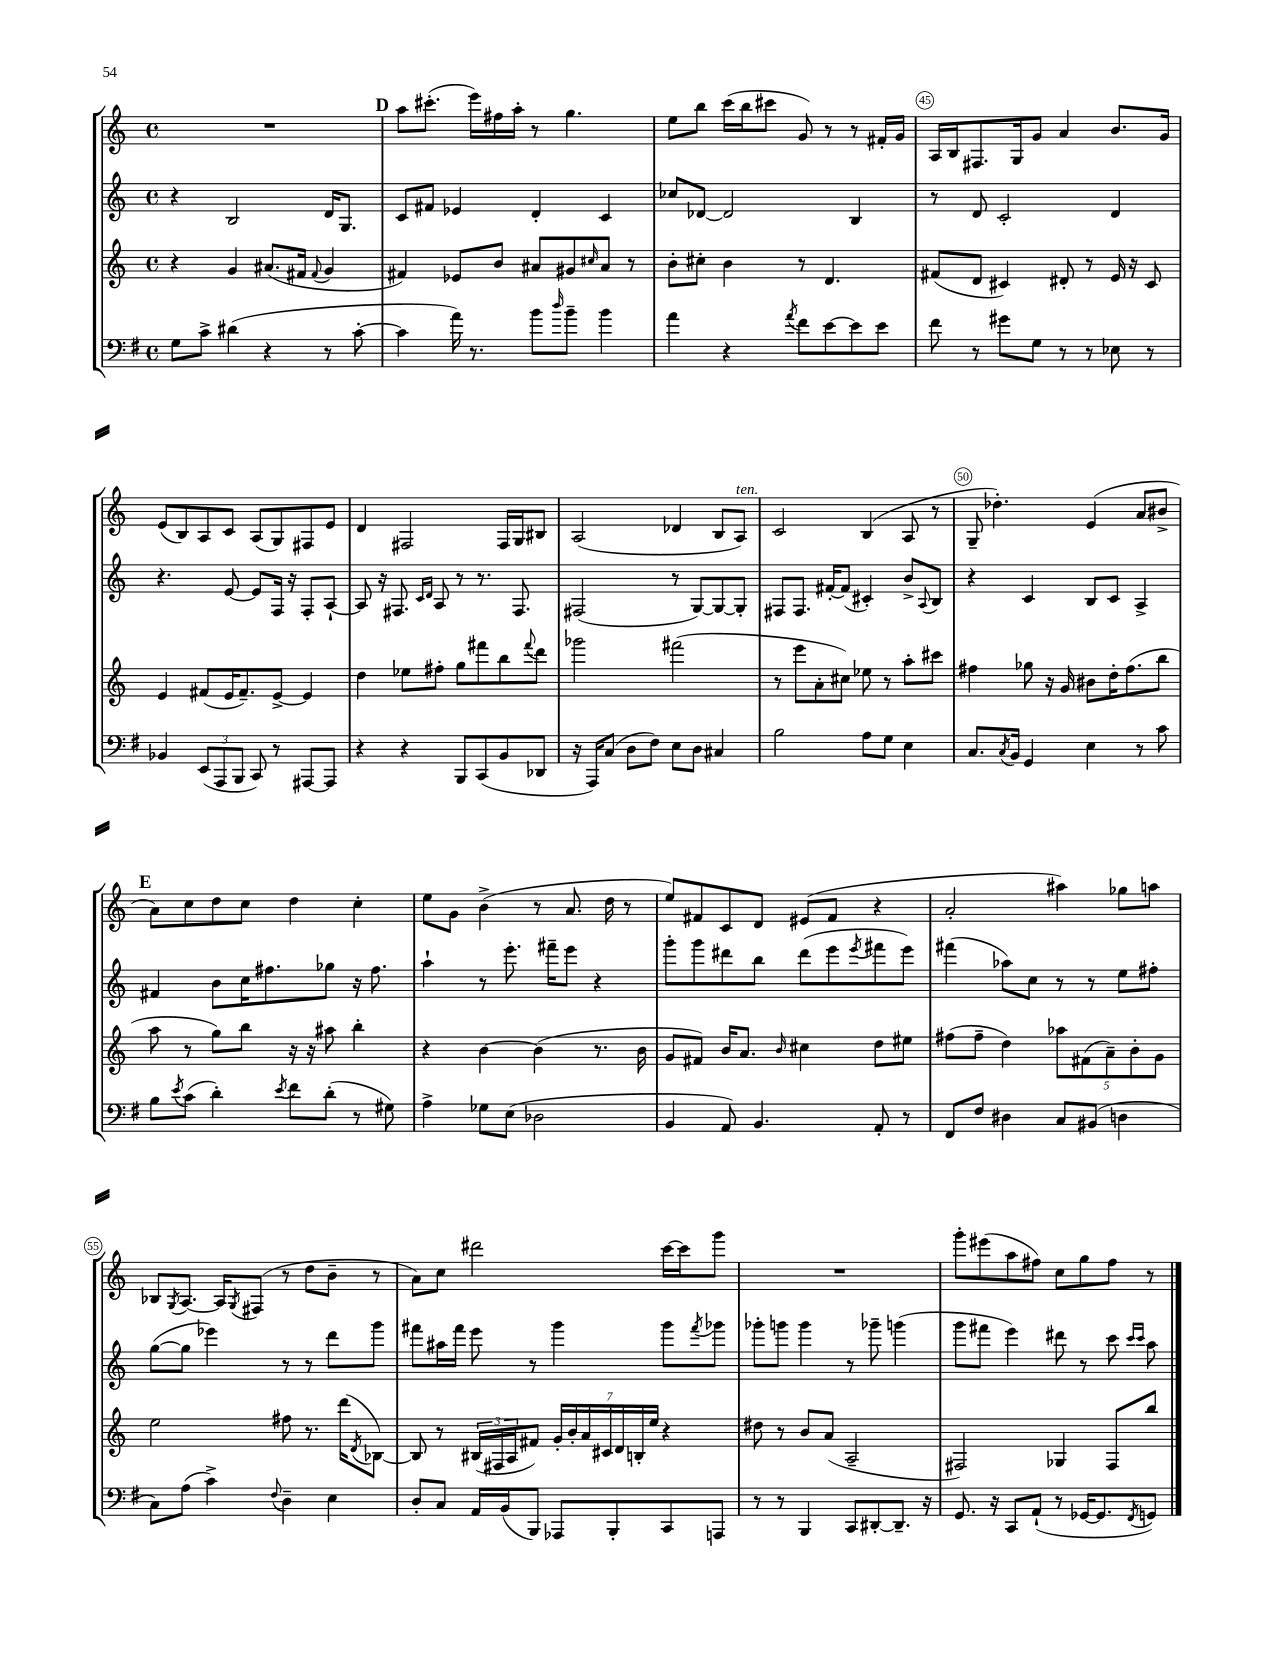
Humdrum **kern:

**kern	**kern	**kern	**kern
*part4	*part3	*part2	*part1
*staff4	*staff3	*staff2	*staff1
*clefF4	*clefG2	*clefG2	*clefG2
*k[f#]	*k[]	*k[]	*k[]
*M4/4	*M4/4	*M4/4	*M4/4
*met(c)	*met(c)	*met(c)	*met(c)
=42	=42	=42	=42
8G\L	4r	4r	1r
8c^\J	.	.	.
(4d#X\	4g/	2B/	.
4r	(8.a#X/L	.	.
.	16f#X/Jk	.	.
.	8qqf#/	.	.
8r	4g/	16d/KL	.
.	.	8.G/J	.
[8c'\	.	.	.
!!LO:REH:place=s1:t=D
=43	=43	=43	=43
4c\]	4f#X/)	8c/L	8aa\L
.	.	8f#X/J	(8.ccc#X'\J
16a\)	8e-X/L	4e-X/	.
8.r	.	.	16eee\LL)
.	8b/J	.	16ff#X\
.	.	.	16aa'\JJ
8b\L	8a#X/L	4d'/	8r
16qqdd/	.	.	.
8b~\J	8g#X/	.	4.gg\
.	16qqcc#X/	.	.
4b\	8a#/J	4c/	.
.	8r	.	.
=44	=44	=44	=44
4a\	8b'\L	8cc-X/L	8ee\L
.	8cc#X'\J	[8d-X/J	8bb\J
4r	4b\	2d-/]	(16ccc\LL
.	.	.	16bb\J
.	.	.	8ccc#X\J
8qa/	.	.	.
8f#\L	8r	.	8g/)
[8e\	4.d/	.	8r
8e\]	.	4B/	8r
8e\J	.	.	16f#X'/LL
.	.	.	16g/JJ
=45	=45	=45	=45
8f#\	(8f#X/L	8r	16A/LL
.	.	.	16B/J
8r	8d/J	8d/	8.F#X/
8g#X\L	4c#X/)	2c'/	.
.	.	.	16G/k
8G\J	.	.	8g/J
8r	8d#X'/	.	4a/
8r	8r	.	.
8E-X\	16e/	4d/	8.b/L
.	16r	.	.
8r	8c#/	.	.
.	.	.	16g/Jk
!!LO:LB:g=z
=46	=46	=46	=46
4BB-X/	4e/	4.r	(8e/L
.	.	.	8B/)
(12EE/L	(8f#X/L	.	8A/
12AAA/	.	.	.
.	16e/K	[8e/	8c/J
12BBB/J	.	.	.
.	8.f#~/)	.	.
8CC/)	.	8e/L]	(8A/L
8r	[8e^/J	16F/Jk	8G/)
.	.	16r	.
[8AAA#X/L	4e/]	8F'/L	8F#X/
8AAA#/J]	.	[8A`/J	8e/J
=47	=47	=47	=47
4r	4dd\	8A/]	4d/
.	.	16r	.
.	.	8.F#X/	.
4r	8ee-X\L	.	2F#X/
.	.	16qqc/LL	.
.	.	16qqd/JJ	.
.	8ff#X'\J	8A/	.
8BBB/L	8gg\L	8r	.
(8CC/	8fff#X\	8.r	.
8BB/	8bb\	.	16F#/LL
.	.	8.F#/	16G/J
.	8qqfff#/	.	.
8DD-X/J	8ddd\J	.	8B#X/J
=48	=48	=48	=48
16r	2ggg-X\	(2F#X/	(2A/
16AAA/KL)	.	.	.
(8C/J	.	.	.
8D\L	.	.	.
8F#\J)	.	.	.
8E\L	(2fff#X\	8r	4d-X/
8D\J	.	[8G/L)	.
4C#X/	.	8G/_	8B/L
!	!	!	!LO:TX:a:i:t=ten.
.	.	8G'/J]	8A/J)
=49	=49	=49	=49
2B\	8r	8F#X/L	2c/
.	8eee\L	8.F#/J	.
.	8a'\	.	.
.	.	[16f#X'/KL	.
.	8cc#X\J)	(8f#/J]	.
8A\L	8ee-X\	4c#X'/)	(4B/
8G\J	8r	.	.
4E\	8aa'\L	8b^/L	8A/
.	.	8qqA/	.
.	8ccc#X\J	8B/J	8r
=50	=50	=50	=50
8.C/L	4ff#X\	4r	8G~/
.	.	.	4.dd-X'\)
8qC/	.	.	.
16BB/Jk	.	.	.
4GG/	8gg-X\	4c/	.
.	16r	.	.
.	16g/	.	.
4E\	8b#X\L	8B/L	(4e/
.	16dd'\K	8c/J	.
.	(8.ff#\	.	.
8r	.	4A^/	8a/L
8c\	8bb\J	.	8b#X^/J
!!LO:LB:g=z
!!LO:REH:place=s1:t=E
=51	=51	=51	=51
8B\L	8aa\	4f#X/	8a\L)
8qe/	.	.	.
(8c\J	8r	.	8cc\
4d'\)	8gg\L)	8b\L	8dd\
.	8bb\J	16cc\K	8cc\J
.	.	8.ff#X\	.
8qe/	.	.	.
8f#\L	16r	.	4dd\
.	16r	.	.
(8d'\J	8aa#X\	8gg-X\J	.
8r	4bb'\	16r	4cc'\
.	.	8.ff#\	.
8G#X\)	.	.	.
=52	=52	=52	=52
4A^\	4r	4aa`\	8ee\L
.	.	.	8g\J
8G-X\L	[4b\	8r	(4b^\
(8E\J	.	8.eee'\	.
2D-X\	(4b\]	.	8r
.	.	16fff#X~\KL	.
.	.	8eee\J	8.a/
.	8.r	4r	.
.	.	.	16dd\
.	.	.	8r
.	16b\	.	.
=53	=53	=53	=53
4BB/	8g/L	8ggg'\L	8ee/L)
.	8f#X/J)	8ggg\	8f#X/
8AA/)	16b/KL	8ddd#X\	8c/
.	8.a/J	.	.
4.BB/	.	8bb\J	8d/J
.	16qqb/	.	.
.	4cc#X\	(8ddd#\L	(8e#X/L
.	.	8eee\	8f#/J
.	.	8qeee/	.
8AA'/	8dd\L	8fff#X\	4r
8r	8ee#X\J	8eee\J)	.
=54	=54	=54	=54
8FF#/L	(8ff#X\L	(4fff#X\	2a'/
8F#/J	8ff#~\J	.	.
4D#X\	4dd\)	8aa-X\L)	.
.	.	8cc\J	.
8C/L	10aa-X\L	8r	4aa#X\)
.	(10f#X\	.	.
(8BB#X/J	.	8r	.
.	10a~\)	.	.
4Dn\	.	8ee\L	8gg-X\L
.	10b'\	.	.
.	.	8ff#X'\J	8aan\J
.	10g\J	.	.
!!LO:LB:g=z
=55	=55	=55	=55
8C\L)	2ee\	([8gg\L	8B-X/L
.	.	.	8qG/
(8A\J	.	8gg\J]	[8.A/J
4c^\)	.	4eee-X\)	.
.	.	.	16A/KL]
.	.	.	8qG/
.	.	.	(8F#X/J
8qqF#/	.	.	.
4D~\	8ff#X\	8r	8r
.	8.r	8r	8dd\L
4E\	.	8ddd\L	8b~\J
.	(16ddd\KL	.	.
.	8qd/	.	.
.	[8B-X\J)	8ggg\J	8r
=56	=56	=56	=56
8D'/L	8B-/]	8fff#X\L	8a\L)
8C/J	8r	16aa#X\L	8cc\J
.	.	16fff#\JJ	.
16AA/LL	(24B#X/LL	8eee\	2ddd#X\
.	24F#X/	.	.
(16BB/J	.	.	.
.	24A/J	.	.
8BBB/J)	8f#X/J)	8r	.
8AAA-X/L	28g'/LL	4ggg\	.
.	28b'/	.	.
.	28a/	.	.
.	28c#X/	.	.
8BBB'/	.	.	.
.	28d/	.	.
.	28Bn'/	.	.
.	28ee/JJ	.	.
8CC/	4r	8ggg\L	[16ccc\LL
.	.	.	16ccc\J]
.	.	8qfff#/	.
8AAAn/J	.	8ggg-X\J	8ggg\J
=57	=57	=57	=57
8r	8dd#X\	8ggg-X'\L	1r
8r	8r	8gggn\J	.
4BBB/	8b/L	4ggg\	.
.	(8a/J	.	.
8CC/L	2A~/	8r	.
[8DD#X'/	.	8ggg-X~\	.
8.DD#~/J]	.	(4gggn\	.
16r	.	.	.
=58	=58	=58	=58
8.GG/	2F#X/)	8ggg\L	8ggg'\L
.	.	8fff#X\J	(8eee#X\
16r	.	.	.
8CC/L	.	4eee\)	8aa\
(8AA`/J	.	.	8ff#X\J)
8r	4G-X/	8ddd#X\	8cc\L
[16GG-X/KL	.	8r	8gg\
8.GG-/]	.	.	.
.	8F#/L	8ccc\	8ff#\J
.	.	16qqccc/LL	.
8qFF#/	.	16qqccc/JJ	.
8GGn/J)	8bb/J	8aa\	8r
==	==	==	==
*-	*-	*-	*-
